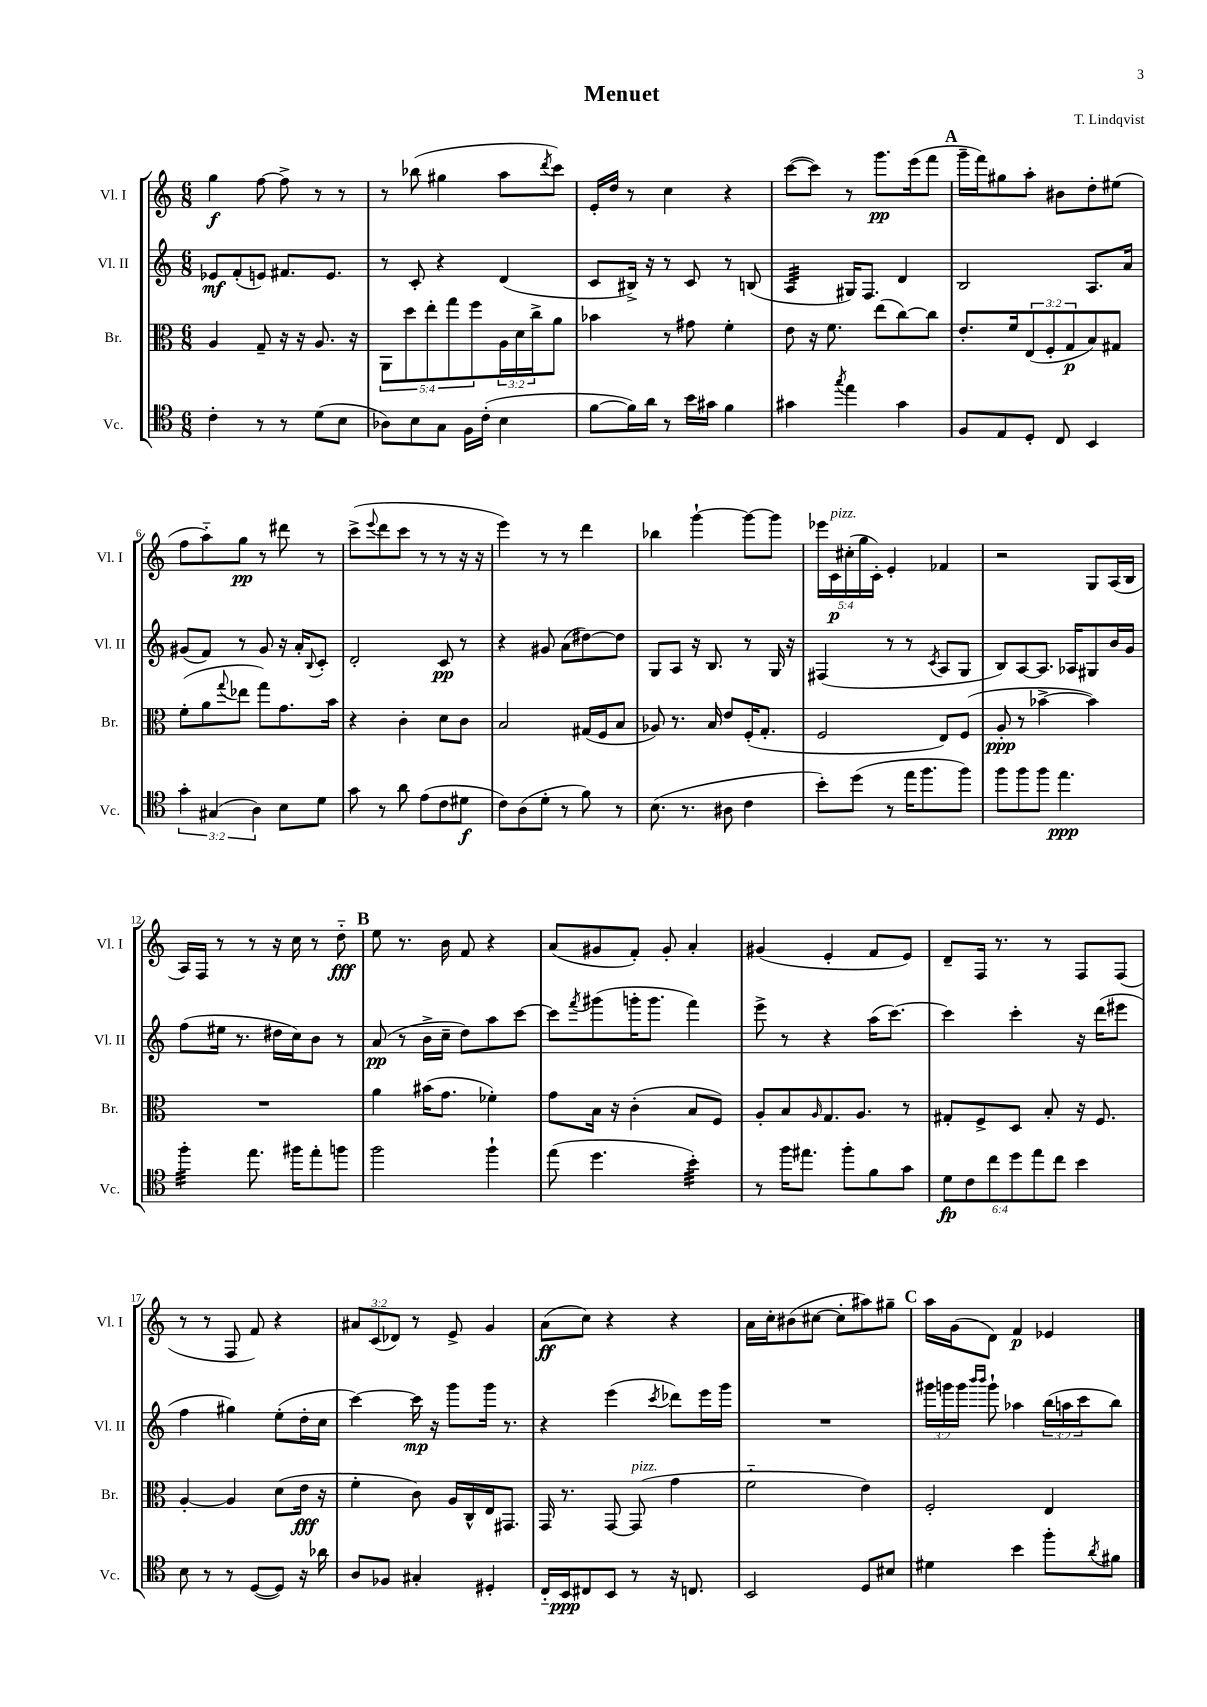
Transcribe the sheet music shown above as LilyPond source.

\header { title = "Menuet" composer = "T. Lindqvist" }
<<
\new StaffGroup <<
\new Staff = "s0" \with { instrumentName = "Vl. I" shortInstrumentName = "Vl. I" } {
    \clef treble \key c \major \numericTimeSignature \time 6/8 \override Staff.TupletNumber.text = #tuplet-number::calc-fraction-text
    g''4\f f''8~ f''8-> r8 r8 |
    r8 bes''8( gis''4 a''8 \acciaccatura { d'''8 } c'''8) |
    e'16-. d''16 r8 c''4 r4 |
    c'''8~( c'''8) r8 g'''8.\pp e'''16( f'''8 |
    \mark \markup { \bold "A" } g'''16-- f'''16) gis''8 a''8-. bis'8 d''8-. eis''8( |
    f''8 a''8-_) g''8\pp r8 dis'''8 r8 |
    c'''8->( \appoggiatura { e'''8 } d'''8 c'''8 r8 r8 r16 r16 |
    e'''4) r8 r8 d'''4 |
    bes''4 g'''4~-! g'''8~ g'''8 |
    \tuplet 5/4 { ees'''16 c'16\p^\markup { \italic "pizz." } cis''16-.( g''16 c'16-.) } e'4-. fes'4 |
    r2 g8 a16( b16 |
    a16) f16 r8 r8 r16 c''16 r8 d''8-_\fff |
    \mark \markup { \bold "B" } e''8 r8. b'16 f'8 r4 |
    a'8( gis'8 f'8-.) gis'8-. a'4-. |
    gis'4( e'4-. f'8 e'8) |
    d'8-- f16 r8. r8 f8 f8( |
    r8 r8 f8 f'8) r4 |
    \tuplet 3/2 { ais'8 c'8( des'8) } r8 e'8-> g'4 |
    a'8\ff( c''8) r4 r4 |
    a'16 c''16-. bis'8( cis''8~ cis''8-. ais''8) gis''8-- |
    \mark \markup { \bold "C" } a''16 g'16( d'8) f'4\p ees'4 \bar "|." |
}
\new Staff = "s1" \with { instrumentName = "Vl. II" shortInstrumentName = "Vl. II" } {
    \clef treble \key c \major \numericTimeSignature \time 6/8 \override Staff.TupletNumber.text = #tuplet-number::calc-fraction-text
    ees'8\mf f'8-.( e'8) fis'8. e'8. |
    r8 c'8-. r4 d'4( |
    c'8 bis16->) r16 r8 c'8 r8 b8( |
    a4:32 gis16) f8. d'4 |
    \mark \markup { \bold "A" } b2 a8. a'16 |
    gis'8( f'8) r8 gis'8 r16 a'16-. \appoggiatura { b8 } c'8-. |
    d'2-. c'8\pp r8 |
    r4 gis'8 a'8( dis''8~) dis''8 |
    g8 a8 r16 b8. r8 g16 r16 |
    fis4( r8 r8 \acciaccatura { c'8 } a8 g8 |
    b8) a8~ a8. aes16 gis8 b'16 g'16 |
    f''8( eis''16 r8. dis''16 c''16) b'8 r8 |
    \mark \markup { \bold "B" } a'8\pp( r8 b'16-> c''16-- d''8) a''8 c'''8~ |
    c'''8 \acciaccatura { f'''8 } gis'''8( g'''16-. g'''8. f'''4) |
    e'''8-> r8 r4 a''16( c'''8.~) |
    c'''4 c'''4-. r16 d'''16( eis'''8 |
    f''4 gis''4) e''8-.( d''16-. c''16 |
    c'''4~) c'''16\mp r16 g'''8 g'''16 r8. |
    r4 e'''4( \acciaccatura { c'''8 } des'''8) e'''16 g'''16 |
    R2. |
    \mark \markup { \bold "C" } \tuplet 3/2 { gis'''16 g'''16 g'''16 } \grace { b'''16 b'''16 } g'''8-! aes''4 \tuplet 3/2 { b''16( a''16 c'''16 } b''8) \bar "|." |
}
\new Staff = "s2" \with { instrumentName = "Br." shortInstrumentName = "Br." } {
    \clef alto \key c \major \numericTimeSignature \time 6/8 \override Staff.TupletNumber.text = #tuplet-number::calc-fraction-text
    a4 g8-- r16 r16 a8. r16 |
    \tuplet 5/4 { a,8 d''8 e''8-. g''8 f''8 } \tuplet 3/2 { a16 d'16 c''16-> } a'8 |
    bes'4 r8 gis'8 f'4-. |
    e'8 r16 f'8. e''8( c''8~) c''8 |
    \mark \markup { \bold "A" } e'8.-. f'16 \tuplet 3/2 { e8( f8-. g8\p } b8) gis8 |
    f'8-.( a'8 \appoggiatura { g''8 } ees''8 g''8) g'8. b'16 |
    r4 c'4-. d'8 c'8 |
    b2 gis16( f16 b8 |
    aes8) r8. b16 e'8 f16-.( g8.-. |
    f2 e8) f8( |
    a8-.\ppp r8 bes'4~-> bes'4) |
    R2. |
    \mark \markup { \bold "B" } a'4 bis'16( g'8. fes'4-.) |
    g'8 b16 r16 c'4-.( b8 f8) |
    a8-. b8 \grace { a16 } g8. a8. r8 |
    gis8-. f8-> d8 b8-. r16 f8. |
    a4~-. a4 d'8( e'16\fff r16 |
    f'4-. c'8) a16 c16-^ e16 gis,8. |
    g,16 r8. g,8~ g,8^\markup { \italic "pizz." }( g'4 |
    f'2-_ e'4) |
    \mark \markup { \bold "C" } f2-. e4 \bar "|." |
}
\new Staff = "s3" \with { instrumentName = "Vc." shortInstrumentName = "Vc." } {
    \clef tenor \key c \major \numericTimeSignature \time 6/8 \override Staff.TupletNumber.text = #tuplet-number::calc-fraction-text
    c'4-. r8 r8 d'8( b8 |
    aes8) b8 g8 f16 c'16-.( b4 |
    f'8~ f'16) a'16 r8 b'16 gis'16 f'4 |
    gis'4 \acciaccatura { g''8 } e''4 gis'4 |
    \mark \markup { \bold "A" } f8 e8 d8-. c8 b,4 |
    \tuplet 3/2 { g'4-. gis4( a4) } b8 d'8 |
    g'8 r8 a'8 e'8( c'8 dis'8\f |
    c'8) a8( d'8-. r8 f'8) r8 |
    b8.( r8. ais8 c'4 |
    b'8-.) d''8( r8 e''16 f''8. f''8) |
    f''8 f''8 f''8 e''4.\ppp |
    f''4:32-. e''8. fis''16 e''8-. f''8 |
    \mark \markup { \bold "B" } f''2 f''4-! |
    e''8( d''4. b'4:32-.) |
    r8 f''16 eis''8. f''8-. f'8 g'8 |
    \tuplet 6/4 { d'8\fp c'8 c''8 d''8 e''8 c''8 } b'4 |
    b8 r8 r8 d8~( d8) r16 aes'16 |
    a8 fes8 gis4-. dis4-. |
    c16-_ b,16\ppp cis8 b,8 r8 r16 c8. |
    b,2 d8 bis8 |
    \mark \markup { \bold "C" } dis'4 b'4 f''8-. \acciaccatura { a'8 } fis'8 \bar "|." |
}
>>
>>
